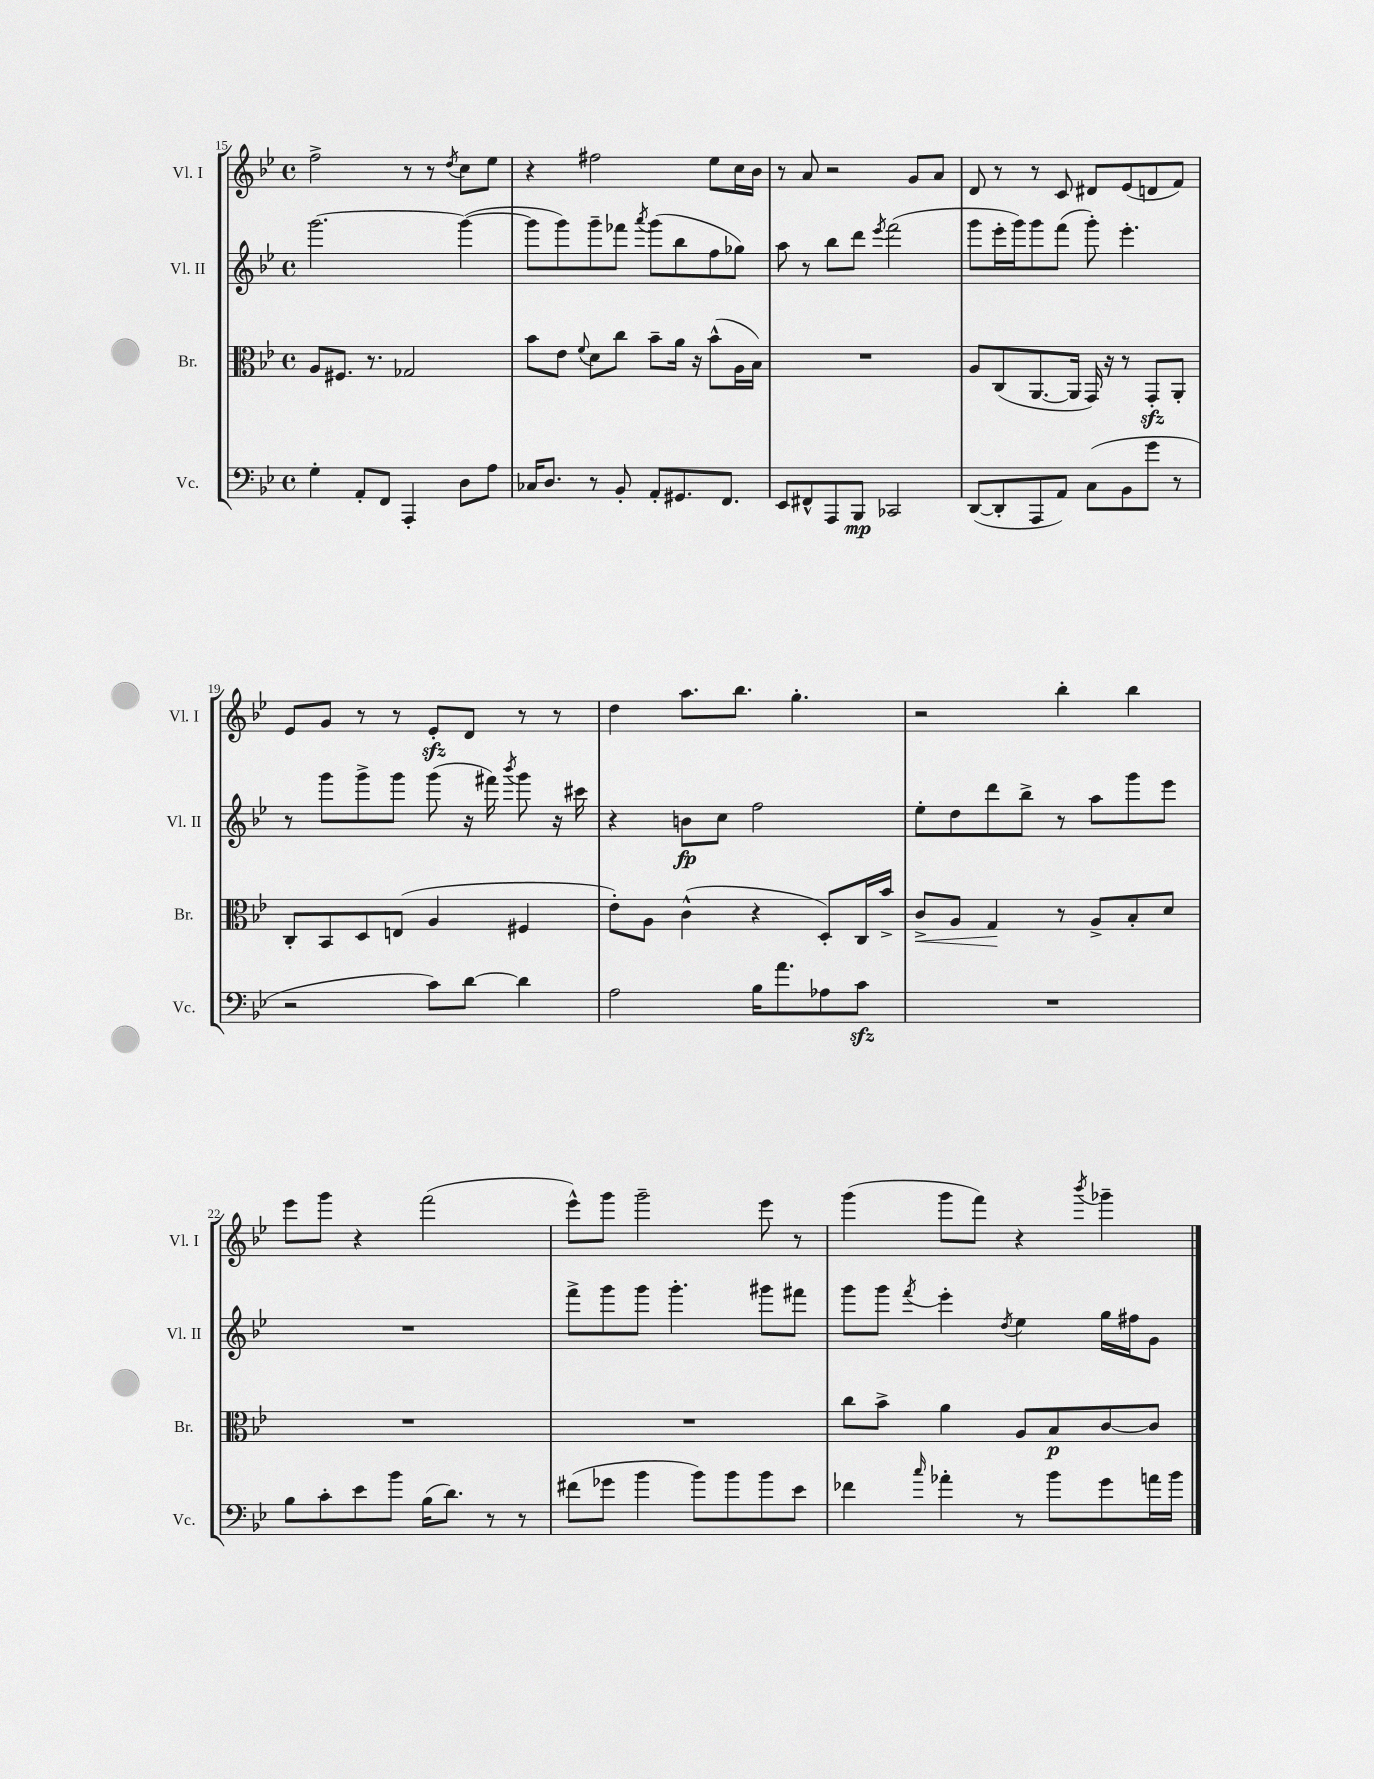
<<
\new StaffGroup <<
\new Staff = "s0" \with { instrumentName = "Vl. I" shortInstrumentName = "Vl. I" } {
    \clef treble \key bes \major \defaultTimeSignature \time 4/4
    \autoBeamOff f''2-> r8 r8 \acciaccatura { d''8 } c''8[ ees''8] |
    r4 fis''2 ees''8[ c''16 bes'16] |
    r8 a'8 r2 g'8[ a'8] |
    d'8 r8 r8 c'8 dis'8[ ees'8( d'8 f'8]) |
    ees'8[ g'8] r8 r8 ees'8[-.\sfz d'8] r8 r8 |
    d''4 a''8.[ bes''8.] g''4.-. |
    r2 bes''4-. bes''4 |
    ees'''8[ g'''8] r4 f'''2( |
    ees'''8[-^) g'''8] g'''2-- ees'''8 r8 |
    g'''4( g'''8[ f'''8]) r4 \acciaccatura { bes'''8 } ges'''4-- \bar "|." |
}
\new Staff = "s1" \with { instrumentName = "Vl. II" shortInstrumentName = "Vl. II" } {
    \clef treble \key bes \major \defaultTimeSignature \time 4/4
    \autoBeamOff g'''2.~ g'''4~( |
    g'''8[ g'''8) g'''8-- fes'''8] \acciaccatura { a'''8 } g'''8[( bes''8 f''8 ges''8]) |
    a''8 r8 bes''8[ d'''8] \acciaccatura { ees'''8 } f'''2( |
    g'''8[ ees'''16-. g'''16) g'''8 f'''8]( g'''8-.) ees'''4.-. |
    r8 g'''8[ g'''8-> g'''8] g'''8( r16 fis'''16) \acciaccatura { bes'''8 } g'''8 r16 cis'''16 |
    r4 b'8[\fp c''8] f''2 |
    ees''8[-. d''8 d'''8 bes''8]-> r8 a''8[ g'''8 ees'''8] |
    R1 |
    f'''8[-> g'''8 g'''8] g'''4.-. gis'''8[ fis'''8] |
    g'''8[ g'''8] \acciaccatura { f'''8 } ees'''4-. \acciaccatura { d''8 } ees''4 g''16[ fis''16 g'8] \bar "|." |
}
\new Staff = "s2" \with { instrumentName = "Br." shortInstrumentName = "Br." } {
    \clef alto \key bes \major \defaultTimeSignature \time 4/4
    \autoBeamOff a8[ fis8.] r8. ges2 |
    bes'8[ ees'8] \appoggiatura { f'8 } d'8[ c''8] bes'8[-- a'16] r16 bes'8[-^( a16 bes16]) |
    R1 |
    a8[ c8( a,8.~ a,16] g,16) r16 r8 g,8[-.\sfz a,8]-. |
    c8[-. bes,8 d8 e8]( a4 fis4 |
    ees'8[-.) a8] c'4-^( r4 d8[-.) c16 bes'16]-> |
    c'8[->\< a8] g4\! r8 a8[-> bes8-. d'8] |
    R1 |
    R1 |
    c''8[ bes'8]-> a'4 a8[ bes8\p c'8~ c'8] \bar "|." |
}
\new Staff = "s3" \with { instrumentName = "Vc." shortInstrumentName = "Vc." } {
    \clef bass \key bes \major \defaultTimeSignature \time 4/4
    \autoBeamOff g4-. a,8[-. f,8] a,,4-. d8[ a8] |
    ces16[ d8.] r8 bes,8-. a,8[-. gis,8. f,8.] |
    ees,8[ fis,8-^ a,,8 bes,,8]\mp ces,2 |
    d,8[~( d,8-. a,,8 a,8]) c8[( bes,8 g'8] r8 |
    r2 c'8[) d'8]~ d'4 |
    a2 bes16[ a'8. aes8 c'8]\sfz |
    R1 |
    bes8[ c'8-. ees'8 bes'8] bes16[( d'8.]) r8 r8 |
    fis'8[( ges'8] bes'4 bes'8[) bes'8 bes'8 ees'8] |
    fes'4 \grace { c''16 } aes'4-. r8 bes'8[ g'8 a'16 bes'16] \bar "|." |
}
>>
>>
\layout { \context { \Score currentBarNumber = #15 } }
